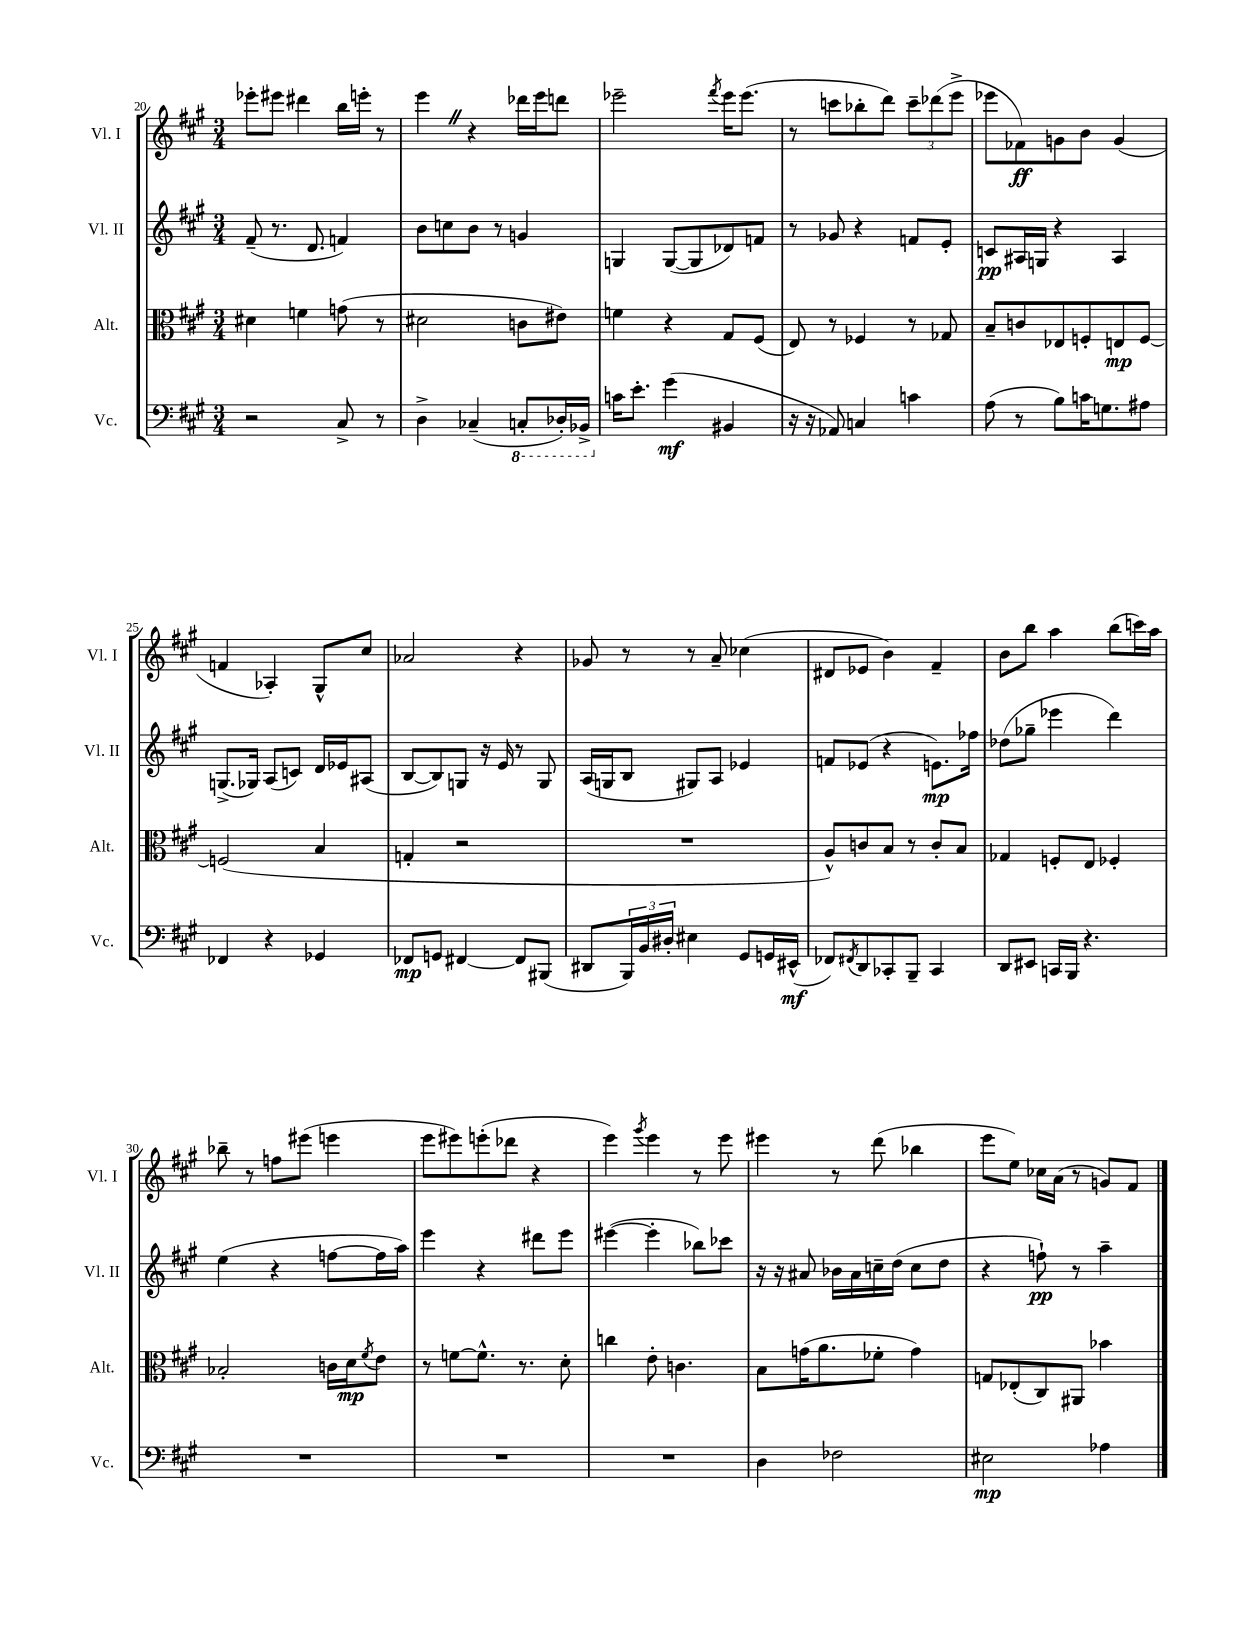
<<
\new StaffGroup <<
\new Staff = "s0" \with { instrumentName = "Vl. I" shortInstrumentName = "Vl. I" } {
    \clef treble \key a \major \numericTimeSignature \time 3/4
    ees'''8-. eis'''8 dis'''4 b''16 e'''16-. r8 |
    e'''4 \once \override BreathingSign.text = \markup { \musicglyph "scripts.caesura.straight" } \breathe r4 des'''16 e'''16 d'''8 |
    ees'''2-- \acciaccatura { fis'''8 } ees'''16 ees'''8.( |
    r8 c'''8 bes''8-. d'''8) \tuplet 3/2 { c'''8-- des'''8( e'''8-> } |
    ees'''8 fes'8\ff) g'8 b'8 g'4( |
    f'4 aes4-.) gis8-^ cis''8 |
    aes'2 r4 |
    ges'8 r8 r8 a'8-- ces''4( |
    dis'8 ees'8 b'4) fis'4-- |
    b'8 b''8 a''4 b''8( c'''16) a''16 |
    bes''8-- r8 f''8 eis'''8( e'''4 |
    e'''8 eis'''8) e'''8-.( des'''8 r4 |
    e'''4) \acciaccatura { gis'''8 } e'''4 r8 e'''8 |
    eis'''4 r8 d'''8( bes''4 |
    e'''8 e''8) ces''16 a'16( r8 g'8) fis'8 \bar "|." |
}
\new Staff = "s1" \with { instrumentName = "Vl. II" shortInstrumentName = "Vl. II" } {
    \clef treble \key a \major \numericTimeSignature \time 3/4
    fis'8--( r8. d'8. f'4) |
    b'8 c''8 b'8 r8 g'4 |
    g4 g8~( g8 des'8) f'8 |
    r8 ges'8 r4 f'8 e'8-. |
    c'8\pp ais16 g16 r4 ais4 |
    g8.->( ges16) a8( c'8) d'16 ees'16 ais8( |
    b8~ b8) g8 r16 e'16 r8 g8 |
    a16( g16 b8 gis8) a8 ees'4 |
    f'8 ees'8( r4 e'8.\mp) fes''16 |
    des''8( ges''8-- ees'''4 d'''4) |
    e''4( r4 f''8~ f''16 a''16) |
    e'''4 r4 dis'''8 e'''8 |
    eis'''4~( eis'''4-. bes''8) ces'''8 |
    r16 r16 ais'8 bes'16 ais'16 c''16-- d''16( c''8 d''8 |
    r4 f''8-!\pp) r8 a''4-- \bar "|." |
}
\new Staff = "s2" \with { instrumentName = "Alt." shortInstrumentName = "Alt." } {
    \clef alto \key a \major \numericTimeSignature \time 3/4
    dis'4 f'4 g'8( r8 |
    dis'2 c'8 eis'8) |
    f'4 r4 gis8 fis8( |
    e8) r8 fes4 r8 ges8 |
    b8-- c'8 ees8 f8-. e8\mp f8~ |
    f2( b4 |
    g4-. r2 |
    R2. |
    a8-^) c'8 b8 r8 c'8-. b8 |
    ges4 f8-. e8 fes4-. |
    bes2-. c'16 d'16\mp \acciaccatura { fis'8 } e'8 |
    r8 f'8~ f'8.-^ r8. d'8-. |
    c''4 e'8-. c'4. |
    b8 g'16( a'8. fes'8-. g'4) |
    g8 ees8-.( cis8) ais,8 bes'4 \bar "|." |
}
\new Staff = "s3" \with { instrumentName = "Vc." shortInstrumentName = "Vc." } {
    \clef bass \key a \major \numericTimeSignature \time 3/4
    r2 cis8-> r8 |
    d4-> ces4--( \ottava #-1 c,8-. des,16-.) bes,,16-> \ottava #0 |
    c'16 e'8.-. gis'4\mf( bis,4 |
    r16 r16 aes,8) c4 c'4 |
    a8( r8 b8) c'16 g8. ais8 |
    fes,4 r4 ges,4 |
    fes,8\mp g,8 fis,4~ fis,8 bis,,8( |
    dis,8 \tuplet 3/2 { b,,16) b,16 dis16-. } eis4 gis,8 g,16 eis,16-^\mf( |
    fes,8) \acciaccatura { fis,8 } d,8 ces,8-. b,,8-- ces,4 |
    d,8 eis,8 c,16 b,,16 r4. |
    R2. |
    R2. |
    R2. |
    d4 fes2 |
    eis2\mp aes4 \bar "|." |
}
>>
>>
\layout { \context { \Score currentBarNumber = #20 } }
